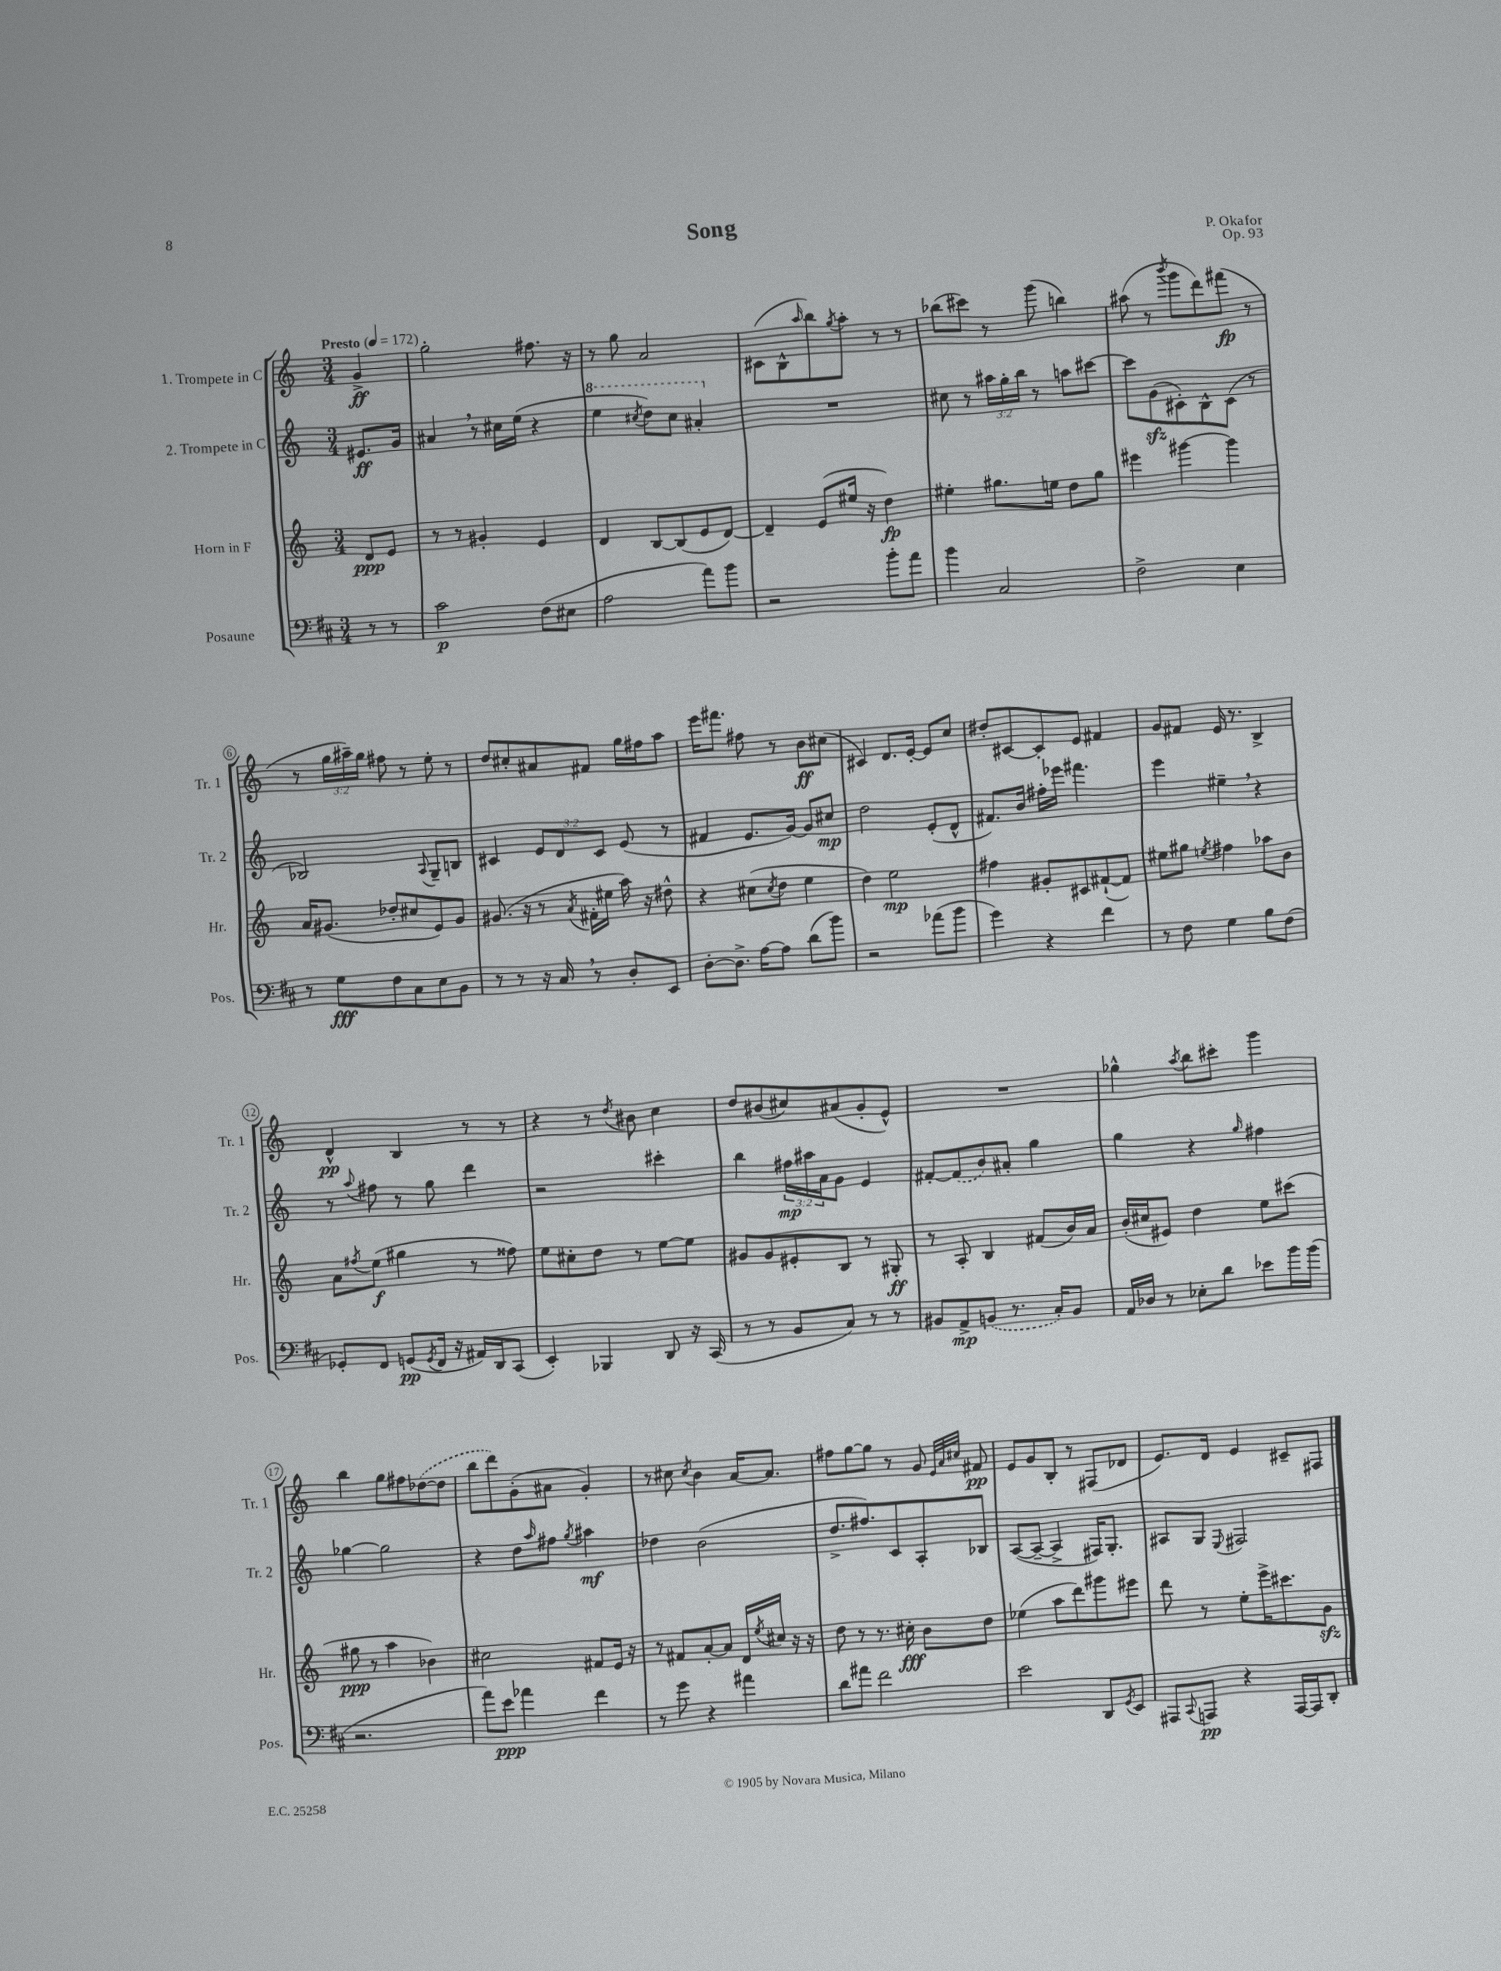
\header { title = "Song" composer = "P. Okafor" opus = "Op. 93" }
<<
\new StaffGroup <<
\new Staff = "s0" \with { instrumentName = "1. Trompete in C" shortInstrumentName = "Tr. 1" } {
    \clef treble \key c \major \numericTimeSignature \time 3/4 \override Staff.TupletNumber.text = #tuplet-number::calc-fraction-text \partial 4 \tempo "Presto" 4 = 172
    g'4->\ff |
    g''2-. fis''8. r16 |
    r8 g''8 a'2 |
    cis'8( b8-^ \grace { a''16 } b''8) \acciaccatura { g''8 } a''8-. r8 r8 |
    bes''8( cis'''8) r8 g'''8( b''4) |
    ais''8( r8 \acciaccatura { b'''8 } g'''8 d'''8) fis'''8\fp( r8 |
    r8 \tuplet 3/2 { g''16 ais''16--) g''16 } fis''8 r8 e''8-. r8 |
    d''8 cis''8-. ais'8 fis'8 g''16 fis''16 a''8 |
    e'''16 fis'''8. fis''8 r8 b'8\ff cis''8( |
    cis'4) d'8. e'16~-. e'8 c''8 |
    dis''8-. cis'8~ cis'8-. e'8 fis'4 |
    g'8 fis'8 e'16 r8. b4-> |
    d'4-^\pp b4 r8 r8 |
    r4 r8 \acciaccatura { d''8 } bis'8 c''4 |
    d''8 bis'8( cis''8) ais'8( g'8-. e'8-^) |
    R2. |
    ges''4-^ \acciaccatura { a''8 } b''8 cis'''8-. g'''4 |
    b''4 g''8 fis''8 \once \slurDashed des''8~( des''8 |
    b''8 d'''8) g'8-.( ais'8 g'4-.) |
    r8 cis''8 \acciaccatura { cis''8 } b'4 a'16~ a'8. |
    fis''8 g''8~ g''8 r8 g'8 \grace { e'32 a'32 cis''32 } fis'8\pp |
    e'8 g'8 b8-. r8 fis8( des'8 |
    e'8.) d'16 e'4 cis'8-- fis8 \bar "|." |
}
\new Staff = "s1" \with { instrumentName = "2. Trompete in C" shortInstrumentName = "Tr. 2" } {
    \clef treble \key c \major \numericTimeSignature \time 3/4 \override Staff.TupletNumber.text = #tuplet-number::calc-fraction-text \partial 4
    eis'8.\ff g'16 |
    ais'4 \breathe r8 cis''16 e''16( r4 |
    \ottava #1 e'''4 \acciaccatura { cis'''8 } d'''8) cis'''8 ais''4-. \ottava #0 |
    R2. |
    cis''8 r8 \tuplet 3/2 { ais''16 g''16-. b''16 } r8 a''8 cis'''8~ |
    cis'''8 g'8\sfz( cis'8-.) b8-^ cis'8( r8 |
    bes2) \appoggiatura { a8 } g8-- b8 |
    cis'4 \tuplet 3/2 { e'8 d'8 cis'8 } e'8( r8 |
    fis'4 e'8. g'16~) g'8 cis''8\mp |
    d''2 e'8-.( d'8-^ |
    fis'8.) b'16 fis''16-. ees'''16 fis'''4. |
    e'''4 eis''4-- \breathe r4 |
    r8 \appoggiatura { a''8 } fis''8 r8 g''8 d'''4 |
    r2 cis'''4-. |
    b''4 \tuplet 3/2 { fis''16\mp ais''16 a'16 } g'8 e'4 |
    fis'8~-. \once \slurDashed fis'8( b'8) ais'8-. g''4 |
    g''4 r4 \grace { g''16 } fis''4 |
    ges''4~ ges''2 |
    r4 d''8 \grace { a''16 } fis''8 \acciaccatura { g''8 } ais''4\mf |
    des''4 b'2( |
    d''8.-> fis''8.) c'8 a8-. bes8 |
    a8~( a8~-- a4-> fis16) g8.-. |
    ais8 g8 \appoggiatura { e8 } fis2 \bar "|." |
}
\new Staff = "s2" \with { instrumentName = "Horn in F" shortInstrumentName = "Hr." } {
    \clef treble \key c \major \numericTimeSignature \time 3/4 \partial 4
    d'8\ppp e'8 |
    r8 r8 gis'4-. e'4 |
    d'4 b8~ b8( e'8 d'8~) |
    d'4-- e'8( eis''16 r16 d''4\fp) |
    eis''4-. gis''8. e''16 d''8 gis''8 |
    eis'''4 gis'''4~ gis'''4 |
    a'16 gis'8.( des''8-. cis''8 e'8) gis'8 |
    gis'8.( r16 r8 \acciaccatura { a'8 } fis'16-. eis''16 a''16) r16 dis''8-^ |
    r4 cis''8( \acciaccatura { cis''8 } d''8 e''4 |
    d''4) e''2\mp |
    fis''4 gis'8-. cis'8 fis'8~-!( fis'8) |
    eis''8 gis''8 \acciaccatura { e''8 } fis''4 aes''8 b'8 |
    a'8 \acciaccatura { fis''8 } e''8\f( gis''4 r8 fisis''8) |
    e''8 cis''8-. d''8 r8 e''8~ e''8 |
    gis'8 gis'8 eis'8-. b8 r8 gis8-.\ff |
    r8 a8-. b4 fis'8( b'16) a'16 |
    b'16-.( cis''16 eis'8) d''4 e''8 cis'''8( |
    gis''8\ppp r8 a''4 bes'4) |
    cis''2 fis'8 e'16 r16 |
    r8 fis'8 a'8~-. a'8 d'16 \acciaccatura { e''8 } cis''16 r16 r16 |
    d''8 r8 r8. cis''16-.\fff b'8 d''8 |
    ees''4( a''8 d'''8) gis'''8 eis'''8 |
    d'''8 r8 e''8-. e'''16-> cis'''8. g'8\sfz \bar "|." |
}
\new Staff = "s3" \with { instrumentName = "Posaune" shortInstrumentName = "Pos." } {
    \clef bass \key d \major \numericTimeSignature \time 3/4 \partial 4
    r8 r8 |
    cis'2\p fis8( eis8 |
    a2 a'8) b'8 |
    r2 b'8-. a'8 |
    b'4 cis2 |
    fis2-> e4 |
    r8 g8\fff fis8 cis8 e8 b,8 |
    r8 r8 r16 cis16 \breathe r8 d8-. e,8 |
    d8~-. d8.-> a16~ a8 d'8( b'8) |
    r2 aes'8( b'8 |
    g'4) r4 fis'4 |
    r8 fis8 g4 b8 fis8( |
    ges,8-.) fis,8 g,8\pp( \acciaccatura { g,8 } fis,16 r16 ais,16) d,16 cis,8( |
    e,4-.) bes,,4 d,8 r16 cis,16( |
    r8 r8 b,8 cis8) r8 r8 |
    bis,8 a,8->\mp \once \slurDashed b,8( r8. cis16-.) b,8 |
    a,16 des16 r8 ees8-. d'8 ees'8 b'16 b'16( |
    r2. |
    a'8) e'8\ppp aes'4 fis'4 |
    r8 g'8 r4 ais'4 |
    d'8 ais'8 fis'2 |
    e'2 d,8 \acciaccatura { g,8 } e,8 |
    ais,,8 \appoggiatura { cis,8 } a,,8\pp r4 a,,16~ a,,16 d,8-. \bar "|." |
}
>>
>>
\layout { \context { \Score \override BarNumber.stencil = #(make-stencil-circler 0.1 0.3 ly:text-interface::print) } }
